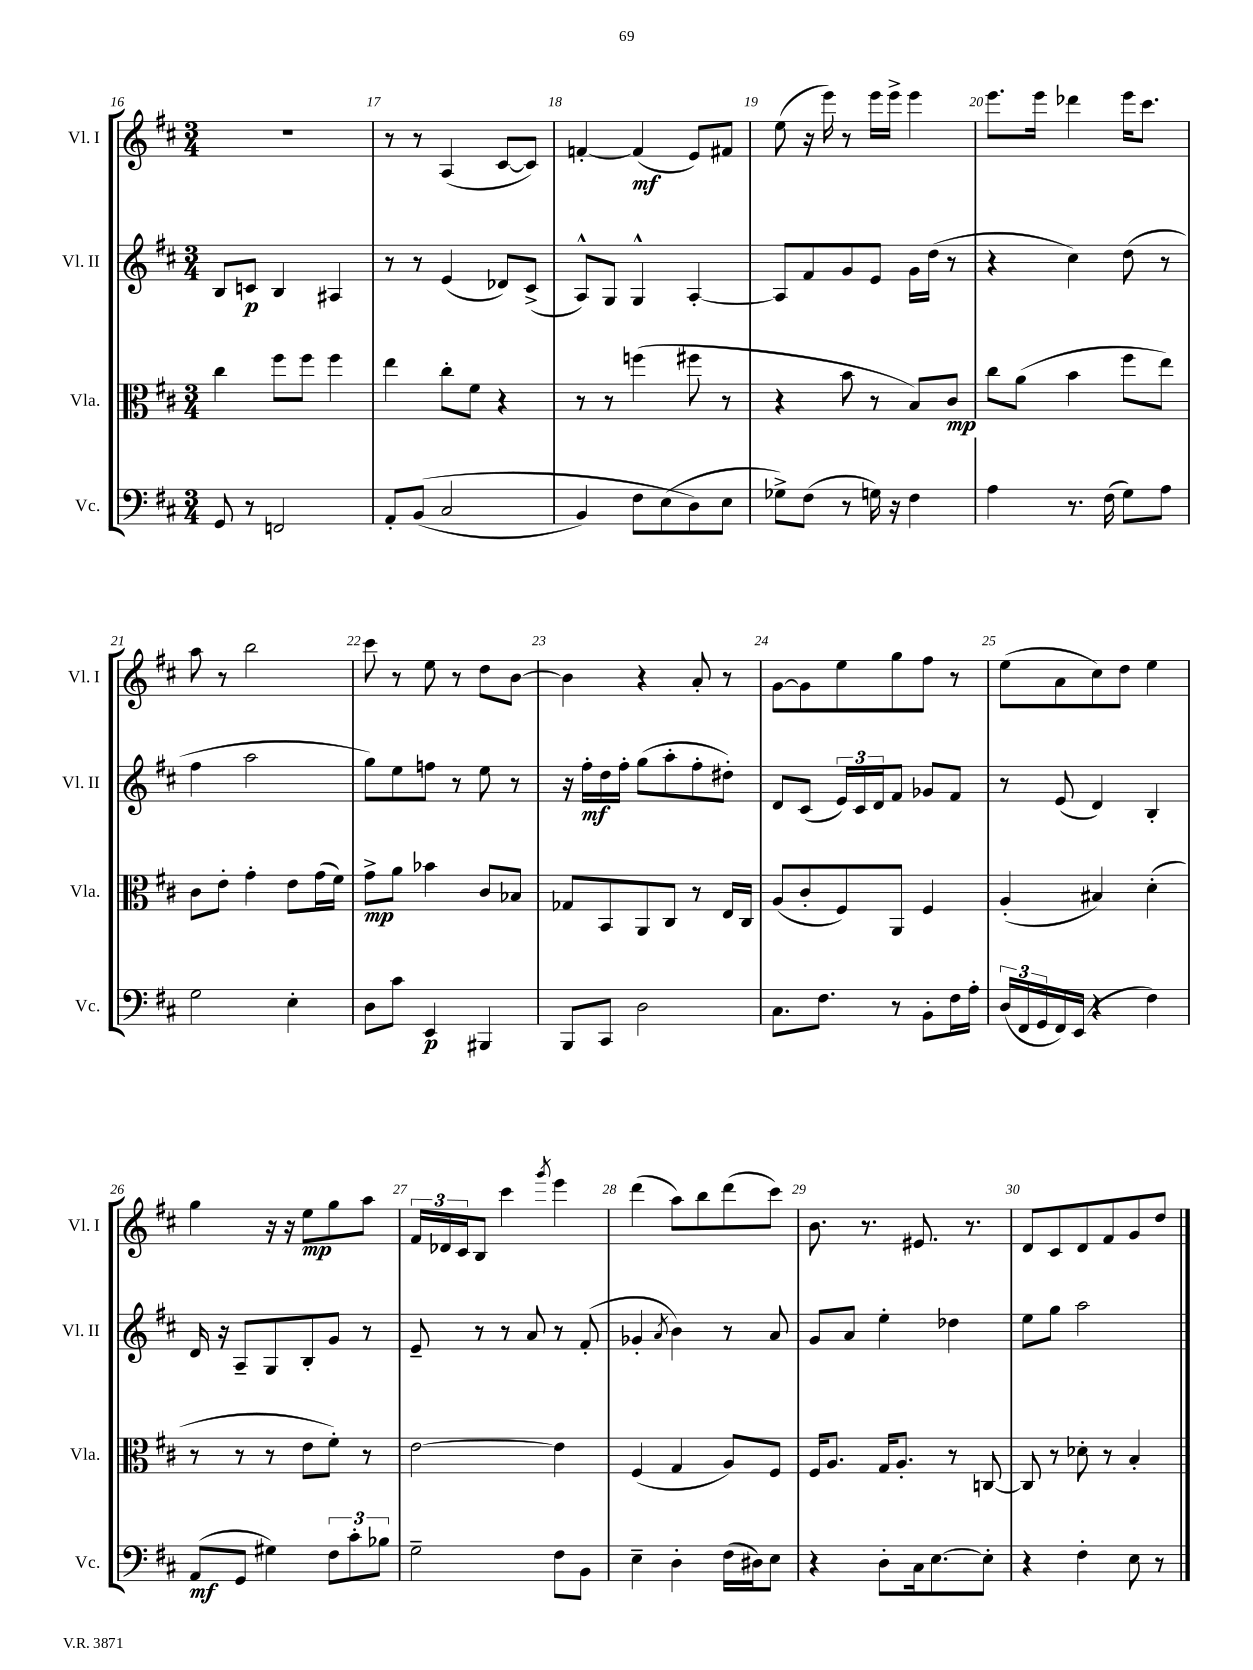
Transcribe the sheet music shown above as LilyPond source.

<<
\new StaffGroup <<
\new Staff = "s0" \with { instrumentName = "Vl. I" shortInstrumentName = "Vl. I" } {
    \clef treble \key d \major \numericTimeSignature \time 3/4
    R2. |
    r8 r8 a4( cis'8~ cis'8) |
    f'4~-. f'4\mf( e'8) fis'8 |
    e''8( r16 e'''16) r8 e'''16 e'''16-> e'''4 |
    e'''8. e'''16 des'''4 e'''16 cis'''8. |
    a''8 r8 b''2 |
    cis'''8 r8 e''8 r8 d''8 b'8~ |
    b'4 r4 a'8-. r8 |
    g'8~ g'8 e''8 g''8 fis''8 r8 |
    e''8( a'8 cis''8) d''8 e''4 |
    g''4 r16 r16 e''8\mp g''8 a''8 |
    \tuplet 3/2 { fis'16 des'16 cis'16 } b8 cis'''4 \acciaccatura { g'''8 } e'''4 |
    d'''4( a''8) b''8 d'''8( cis'''8) |
    b'8. r8. eis'8. r8. |
    d'8 cis'8 d'8 fis'8 g'8 d''8 \bar "|." |
}
\new Staff = "s1" \with { instrumentName = "Vl. II" shortInstrumentName = "Vl. II" } {
    \clef treble \key d \major \numericTimeSignature \time 3/4
    b8 c'8\p b4 ais4 |
    r8 r8 e'4( des'8) cis'8->( |
    a8-^) g8 g4-^ a4~-. |
    a8 fis'8 g'8 e'8 g'16 d''16( r8 |
    r4 cis''4) d''8( r8 |
    fis''4 a''2 |
    g''8) e''8 f''8 r8 e''8 r8 |
    r16 fis''16-.\mf d''16 fis''16-. g''8( a''8-. fis''8-. dis''8-.) |
    d'8 cis'8( \tuplet 3/2 { e'16) cis'16 d'16 } fis'8 ges'8 fis'8 |
    r8 e'8( d'4) b4-. |
    d'16 r16 a8-- g8 b8-. g'8 r8 |
    e'8-- r8 r8 a'8 r8 fis'8-.( |
    ges'4-. \acciaccatura { a'8 } b'4) r8 a'8 |
    g'8 a'8 e''4-. des''4 |
    e''8 g''8 a''2 \bar "|." |
}
\new Staff = "s2" \with { instrumentName = "Vla." shortInstrumentName = "Vla." } {
    \clef alto \key d \major \numericTimeSignature \time 3/4
    cis''4 fis''8 fis''8 fis''4 |
    e''4 cis''8-. fis'8 r4 |
    r8 r8 f''4( fis''8 r8 |
    r4 b'8 r8 b8) cis'8\mp |
    cis''8 a'8( b'4 fis''8 e''8) |
    cis'8 e'8-. g'4-. e'8 g'16( fis'16) |
    g'8->\mp a'8 bes'4 cis'8 bes8 |
    ges8 b,8 a,8 cis8 r8 e16 cis16 |
    a8( cis'8-. fis8) a,8 fis4 |
    a4-.( bis4) d'4-.( |
    r8 r8 r8 e'8 fis'8-.) r8 |
    e'2~ e'4 |
    fis4( g4 a8) fis8 |
    fis16 a8. g16 a8.-. r8 c8~ |
    c8 r8 des'8-. r8 b4-. \bar "|." |
}
\new Staff = "s3" \with { instrumentName = "Vc." shortInstrumentName = "Vc." } {
    \clef bass \key d \major \numericTimeSignature \time 3/4
    g,8 r8 f,2 |
    a,8-. b,8(\( cis2 |
    b,4) fis8 e8( d8\) e8 |
    ges8->) fis8( r8 g16) r16 fis4 |
    a4 r8. fis16( g8) a8 |
    g2 e4-. |
    d8 cis'8 e,4\p bis,,4 |
    b,,8 cis,8 d2 |
    cis8. fis8. r8 b,8-. fis16 a16-. |
    \tuplet 3/2 { d16( fis,16 g,16 } fis,16) e,16( r4 fis4) |
    a,8\mf( g,8 gis4) \tuplet 3/2 { fis8 cis'8-. bes8 } |
    g2-- fis8 b,8 |
    e4-- d4-. fis16( dis16) e8 |
    r4 d8-. cis16 e8.~ e8-. |
    r4 fis4-. e8 r8 \bar "|." |
}
>>
>>
\layout { \context { \Score currentBarNumber = #16 \override BarNumber.break-visibility = ##(#f #t #t) barNumberVisibility = #all-bar-numbers-visible } }
